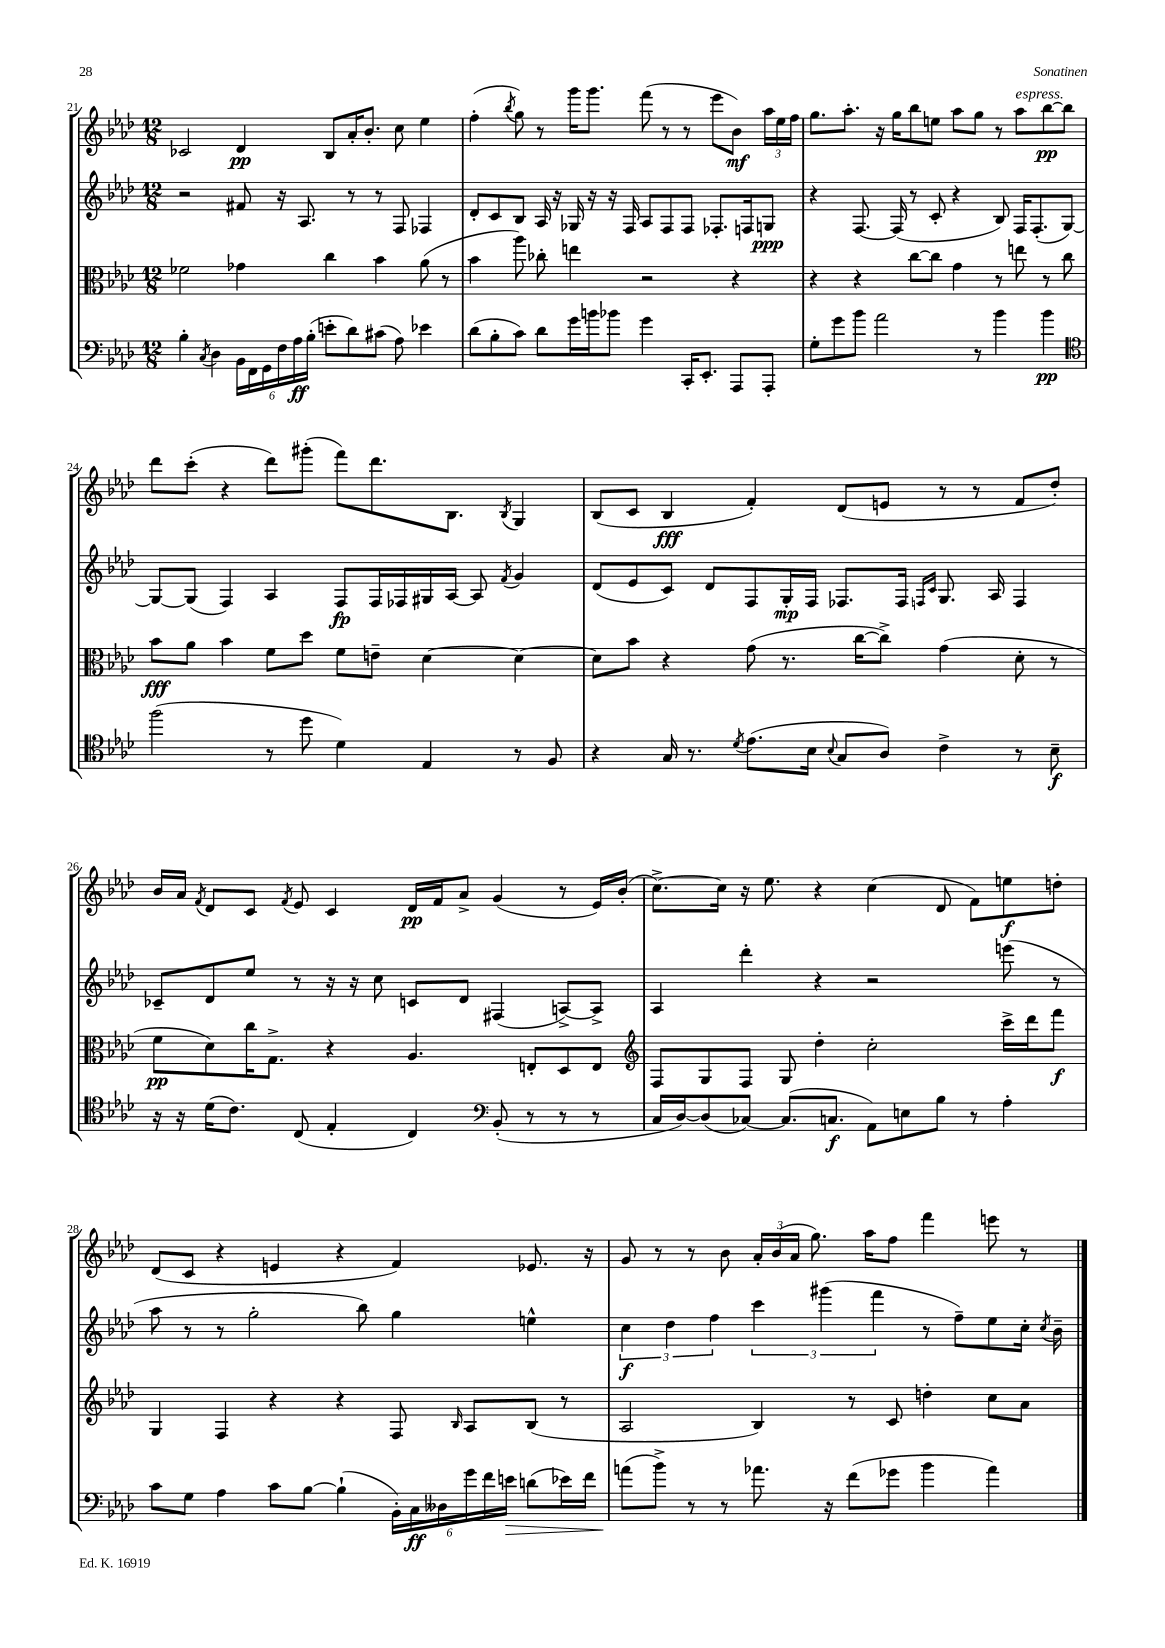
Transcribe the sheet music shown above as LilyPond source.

<<
\new StaffGroup <<
\new Staff = "s0" {
    \clef treble \key aes \major \numericTimeSignature \time 12/8
    \autoBeamOff ces'2 des'4\pp bes8[ aes'16-. bes'8.]-. c''8 ees''4 |
    f''4-.( \acciaccatura { bes''8 } g''8) r8 g'''16[ g'''8.] f'''8( r8 r8 ees'''8[ bes'8]\mf) \tuplet 3/2 { aes''16[ ees''16 f''16] } |
    g''8.[ aes''8.]-. r16 g''16[ bes''8 e''8] aes''8[ g''8] r8 aes''8[^\markup { \italic "espress." } bes''8~\pp bes''8] |
    des'''8[ c'''8]-.( r4 des'''8[) gis'''8]-.( f'''8[) des'''8. bes8.] \acciaccatura { bes8 } g4 |
    bes8[( c'8] bes4\fff f'4-.) des'8[( e'8] r8 r8 f'8[ des''8]-.) |
    bes'16[ aes'16] \acciaccatura { f'8 } des'8[ c'8] \acciaccatura { f'8 } ees'8 c'4 des'16[\pp f'16 aes'8]-> g'4( r8 ees'16[) bes'16]-.( |
    c''8.[~->) c''16] r16 ees''8. r4 c''4( des'8 f'8[) e''8\f d''8]-. |
    des'8[( c'8] r4 e'4 r4 f'4) ees'8. r16 |
    g'8 r8 r8 bes'8 \tuplet 3/2 { aes'16[-. bes'16( aes'16] } g''8.) aes''16[ f''8] f'''4 e'''8 r8 \bar "|." |
}
\new Staff = "s1" {
    \clef treble \key aes \major \numericTimeSignature \time 12/8
    \autoBeamOff r2 fis'8 r16 aes8. r8 r8 f8 fes4 |
    des'8[-. c'8 bes8] aes16 r16 ges16 r16 r16 f16 aes8[ f8 f8] fes8.[-. f16 g8]\ppp |
    r4 f8.~ f16( r8 c'8-. r4 bes8) f16[ f8.-.( g8]~) |
    g8[~ g8]( f4) aes4 f8[\fp f16 fes16 gis16 aes16]~ aes8 \acciaccatura { f'8 } g'4 |
    des'8[( ees'8 c'8]) des'8[ f8 g16-.\mp f16] fes8.[ fes16] \grace { f16[ c'16] } g8. aes16 f4 |
    ces'8[-- des'8 ees''8] r8 r16 r16 c''8 c'8[ des'8] fis4( a8[~->) a8]-> |
    aes4 des'''4-. r4 r2 e'''8( r8 |
    aes''8 r8 r8 g''2-. bes''8) g''4 e''4-^ |
    \tuplet 3/2 { c''4\f des''4 f''4 } \tuplet 3/2 { c'''4 gis'''4( f'''4 } r8 f''8[--) ees''8 c''16]-. \acciaccatura { c''8 } bes'16-- \bar "|." |
}
\new Staff = "s2" {
    \clef alto \key aes \major \numericTimeSignature \time 12/8
    \autoBeamOff fes'2 ges'4 c''4 bes'4 aes'8( r8 |
    bes'4 aes''8) ces''8-. e''4 r2 r4 |
    r4 r4 c''8[~ c''8] g'4 r8 e''8 r8 c''8 |
    bes'8[\fff aes'8] bes'4 f'8[ des''8] f'8[ e'8]-- des'4~ des'4~ |
    des'8[ bes'8] r4 g'8( r8. c''16[~ c''8]->) g'4( des'8-. r8 |
    f'8[\pp des'8) c''16 g8.]-> r4 aes4. e8[-. des8 e8] |
    \clef treble f8[ g8 f8] g8 des''4-. c''2-. c'''16[-> des'''16 f'''8]\f |
    g4 f4 r4 r4 f8 \grace { bes16 } aes8[ bes8]( r8 |
    aes2 bes4) r8 c'8 d''4-. c''8[ aes'8] \bar "|." |
}
\new Staff = "s3" {
    \clef bass \key aes \major \numericTimeSignature \time 12/8
    \autoBeamOff bes4-. \acciaccatura { c8 } des4 \tuplet 6/4 { bes,16[ f,16 g,16 f16 aes16\ff bes16]-.( } e'8[-. des'8) cis'8]( aes8) ees'4 |
    des'8[( bes8-. c'8]) des'8[ g'16 b'16 bes'8] g'4 c,16[-. ees,8.]-. aes,,8[ aes,,8]-. |
    g8[-. g'8 bes'8] aes'2 r8 bes'4 bes'4\pp |
    \clef tenor f''2( r8 des''8 des'4) ees4 r8 f8 |
    r4 g16 r8. \acciaccatura { des'8 } ees'8.[( bes16] \appoggiatura { bes8 } g8[ aes8]) c'4-> r8 bes8--\f |
    r16 r16 des'16[( c'8.]) c8( ees4-. c4) \clef bass bes,8-.( r8 r8 r8 |
    c16[ des16~) des8( ces8]~) ces8.[( c8.]\f aes,8[) e8 bes8] r8 aes4-. |
    c'8[ g8] aes4 c'8[ bes8]~ bes4-!( \tuplet 6/4 { bes,16[-.) c16\ff deses16 g'16 f'16 e'16]\> } d'8[( ees'16) f'16] |
    a'8[\!( bes'8]->) r8 r8 aes'8. r16 f'8[( ges'8] bes'4 aes'4) \bar "|." |
}
>>
>>
\layout { \context { \Score currentBarNumber = #21 } }
